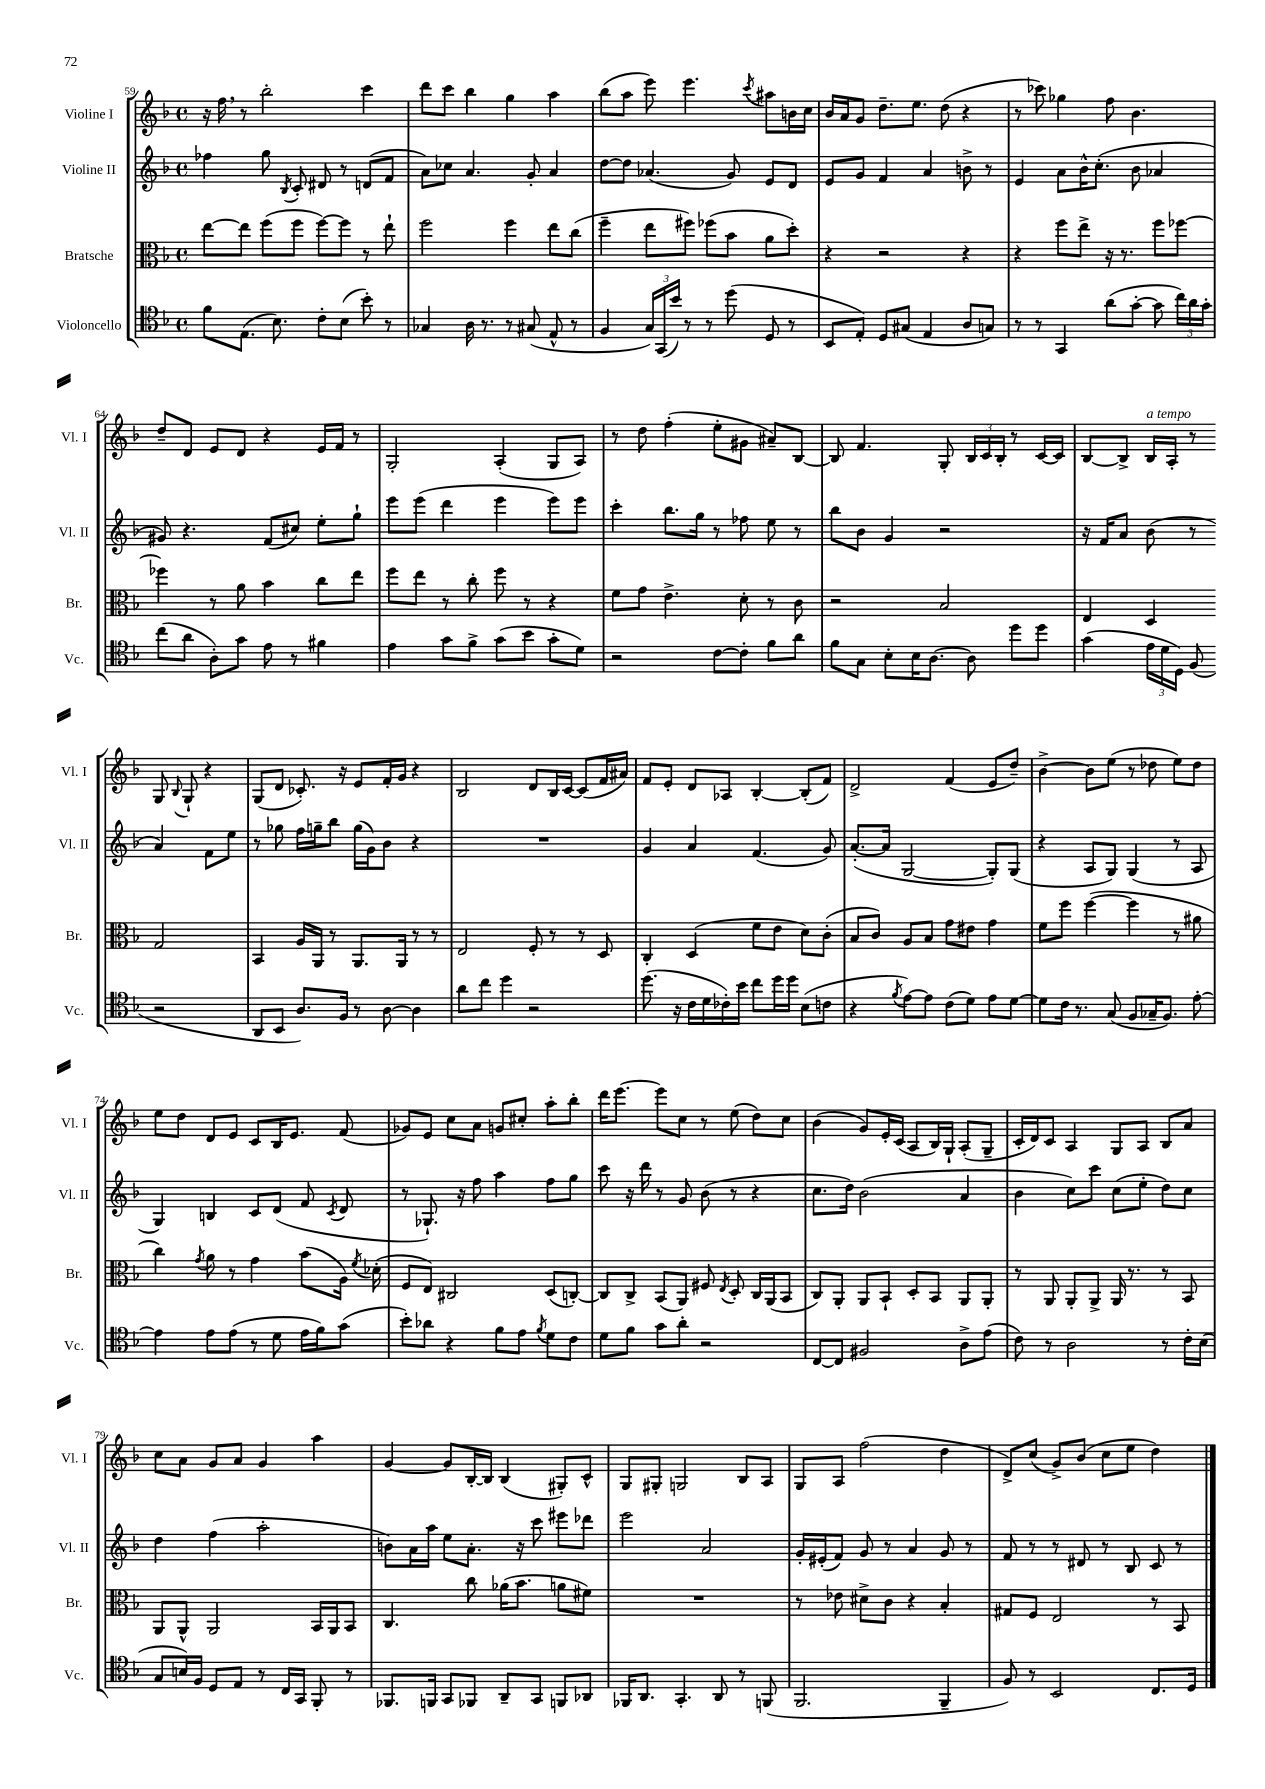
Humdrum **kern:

**kern	**kern	**kern	**kern
*part4	*part3	*part2	*part1
*staff4	*staff3	*staff2	*staff1
*I"Violoncello	*I"Bratsche	*I"Violine II	*I"Violine I
*I'Vc.	*I'Br.	*I'Vl. II	*I'Vl. I
*clefC4	*clefC3	*clefG2	*clefG2
*k[b-]	*k[b-]	*k[b-]	*k[b-]
*M4/4	*M4/4	*M4/4	*M4/4
*met(c)	*met(c)	*met(c)	*met(c)
=59	=59	=59	=59
8f\L	[8ee\L	4ff-X\	16r
.	.	.	16ff,\
(8.E\J	8ee\J]	.	8r
.	(8ff\L	8gg\	2bb-'\
8.B-\)	.	.	.
.	.	8qB-/	.
.	8ff\J	8c'/	.
8c'\L	[8ff\L)	8d#X/	.
(8B-\J	8ff\J]	8r	.
8b-'\)	8r	(8dn/L	4ccc\
8r	8ee`\	8f/J	.
=60	=60	=60	=60
4G-X/	2ff\	8a\L)	8ddd\L
.	.	8cc-X\J	8ccc\J
16A\	.	4.a/	4bb-\
8.r	.	.	.
8r	4ff\	.	4gg\
(8G#X/	.	8g'/	.
8E^^/	8ee\L	4a/	4aa\
8r	(8cc\J	.	.
=61	=61	=61	=61
4F/	4ff~\	[8dd\L	(8bb-\L
.	.	8dd\J]	8aa\J
24G/LL)	8ee\L	(4.a-X/	8eee\)
(24GG/	.	.	.
24b-/JJ)	.	.	.
8r	8ff#X\J)	.	4.eee\
8r	(8ff-X\L	.	.
(8dd\	8b-\J	8g/)	.
.	.	.	8qccc/
8D/	8a\L	8e/L	8aa#X\L
8r	8dd'\J)	8d/J	16bn\L
.	.	.	16cc\JJ
=62	=62	=62	=62
8BB-/L	4r	8e/L	16b-/LL
.	.	.	16a/J
8E'/J)	.	8g/J	8g/J
8D/L	2r	4f/	8.dd~\L
(8G#X/J	.	.	.
.	.	.	8.ee\J
4E/	.	4a/	.
.	.	.	(8dd\
8A/L	4r	8bn^\	4r
8Gn/J)	.	8r	.
=63	=63	=63	=63
8r	4r	4e/	8r
8r	.	.	8ccc-X\)
4GG/	8ff\L	8a\L	4gg-X\
.	8ee^\J	16b-^^\K	.
.	.	(8.cc'\J	.
(8a\L	16r	.	8ff\
.	8.r	.	.
[8g'\J	.	8b-\	4.b-\
8g\]	8ff\L	4a-X/	.
24cc\LL)	[8ff-X\J	.	.
24a\	.	.	.
24g'\JJ	.	.	.
!!LO:LB:g=z
=64	=64	=64	=64
(8cc\L	4ff-X\]	8g#X/)	8dd~/L
8a\J	.	4.r	8d/J
8A'\L)	8r	.	8e/L
8g\J	8a\	.	8d/J
8e\	4b-\	(8f/L	4r
8r	.	8cc#X/J)	.
4f#X\	8cc\L	8ee'\L	16e/LL
.	.	.	16f/JJ
.	8ee\J	8gg`\J	8r
=65	=65	=65	=65
4e\	8ff\L	8eee\L	2G'/
.	8ee\J	(8eee\J	.
8g\L	8r	4ddd\	.
8f^\J	8cc'\	.	.
(8g\L	8ff\	4eee\	(4A'/
8b-\J	8r	.	.
8g'\L	4r	8eee\L)	8G/L
8d\J)	.	8eee\J	8A/J)
=66	=66	=66	=66
2r	8f\L	4ccc'\	8r
.	8g\J	.	8dd\
.	4.e^\	8.bb-\L	(4ff'\
.	.	16gg\Jk	.
[8c\L	.	8r	8ee'\L
8c'\J]	8d'\	8ff-X\	8g#X\J
8f\L	8r	8ee\	8a#X~/L)
8a\J	8c\	8r	[8B-/J
=67	=67	=67	=67
8f\L	2r	8bb-\L	8B-/]
8G\J	.	8b-\J	4.f/
8B-'\L	.	4g/	.
16B-\K	.	.	.
[8.A\J	.	.	.
.	2B-/	2r	8G'/
8A\]	.	.	24B-/LL
.	.	.	24c/
.	.	.	24B-'/JJ
8dd\L	.	.	8r
8dd\J	.	.	[16c/LL
.	.	.	16c/JJ]
=68	=68	=68	=68
(4g\	4E/	16r	[8B-/L
.	.	16f/KL	.
.	.	8a/J	8B-^/J]
!	!	!	!LO:TX:a:i:t=a tempo
24e\LL	4D/	(8b-\	16B-/LL
24d\	.	.	.
.	.	.	16A'/JJ
24D\JJ)	.	.	.
(8F/	.	8r	8r
2r	2G/	4a/)	8G/
.	.	.	8qqB-/
.	.	.	8G`/
.	.	8f\L	4r
.	.	8ee\J	.
!!LO:LB:g=z
=69	=69	=69	=69
8AA/L	4BB-/	8r	(8G/L
8BB-/J	.	8gg-X\	8d/J
8.A/L)	16A/LL	16ff\LL	8.c-X'/)
.	16AA/JJ	16ggn~\J	.
.	8r	8bb-\J	.
16F/Jk	.	.	16r
8r	8.AA/L	(16gg\LL	8e/L
.	.	16g\J)	.
[8A\	.	8b-\J	16f'/L
.	16AA/Jk	.	16g/JJ
4A\]	8r	4r	4r
.	8r	.	.
=70	=70	=70	=70
8a\L	2E/	1r	2B-/
8cc\J	.	.	.
4dd\	.	.	.
2r	8F'/	.	8d/L
.	8r	.	16B-/L
.	.	.	[16c/JJ
.	8r	.	(8c/L]
.	8D/	.	16f/L
.	.	.	16a#X/JJ)
=71	=71	=71	=71
(8.dd\	4C'/	4g/	8f/L
.	.	.	8e'/J
16r	.	.	.
16c\LL	(4D/	4a/	8d/L
16d\	.	.	.
16c-X'\)	.	.	8A-X/J
16b-\JJ	.	.	.
8cc\L	8f\L	(4.f/	[4B-'/
16dd\L	8e\J	.	.
16dd\JJ	.	.	.
(8B-\L	8d\L)	.	(8B-'/L]
8cn\J	(8c'\J	8g/)	8f/J)
=72	=72	=72	=72
4r	8B-/L	([8.a'/L	2d^/
.	8c/J)	.	.
.	.	16a/Jk]	.
8qf/	.	.	.
[8e\L)	8A/L	[2G/	.
8e\J]	8B-/J	.	.
(8c\L	8g\L	.	(4f/
8d\J)	8e#X\J	.	.
8e\L	4g\	8G'/L])	8e/L
[8d\J	.	(8G/J	8dd~/J)
=73	=73	=73	=73
8d\L]	8f\L	4r	[4b-^\
16c\Jk	8ff\J	.	.
8.r	.	.	.
.	([4ff\	8A/L	8b-\L]
(8G/	.	8G/J)	(8ee\J
8F/L	4ff\]	(4G/	8r
16G-X~/K	.	.	8dd-X\
8.F/J)	.	.	.
.	8r	8r	8ee\L)
[8e'\	8a#X\	8A/	8dd-\J
!!LO:LB:g=z
=74	=74	=74	=74
4e\]	4cc\)	4G/)	8ee\L
.	.	.	8dd\J
.	8qg/	.	.
8e\L	8a\	4Bn/	8d/L
(8e\J	8r	.	8e/J
8r	4g\	8c/L	8c/L
8d\	.	(8d/J	16B-/K
.	.	.	8.e/J
16e\LL	(8b-\L	8f/	.
16f\J)	.	.	.
.	.	8qc/	.
(8g\J	16A\Jk)	8d/	(8f/
.	8qf/	.	.
.	(16d-X'\	.	.
=75	=75	=75	=75
8b-'\L)	8F/L	8r	8g-X/L)
8a-X\J	8E/J)	8.G-X`/)	8e/J
4r	2C#X/	.	8cc\L
.	.	16r	.
.	.	8ff\	8a\J
8f\L	.	4aa\	8gn/L
8e\J	.	.	8cc#X'/J
8qf/	.	.	.
8d\L	(8D/L	8ff\L	8aa'\L
8c\J	[8Cn'/J)	8gg\J	8bb-'\J
=76	=76	=76	=76
8d\L	8C/L]	8ccc\	16ddd\KL
.	.	.	[8.eee\J
8f\J	8C^/J	16r	.
.	.	16ddd\	.
8g\L	(8BB-/L	8r	8eee\L]
8a'\J	8AA/J)	8g/	8cc\J
2r	8F#X/	(8b-\	8r
.	8qE/	.	.
.	8D'/	8r	(8ee\
.	16C/LL	4r	8dd\L)
.	(16AA/J	.	.
.	8BB-/J	.	8cc\J
=77	=77	=77	=77
[8C/L	8C/L)	8.cc\L	(4b-\
8C/J]	8AA'/J	.	.
.	.	16dd\Jk)	.
2F#X/	8AA/L	(2b-\	8g/L)
.	8BB-`/J	.	16e'/L
.	.	.	(16c/JJ
.	8D'/L	.	8A/L
.	8BB-/J	.	16B-/L)
.	.	.	16G`/JJ
8A^\L	8AA/L	4a/	(8A'/L
(8e\J	8AA'/J	.	8G~/J
=78	=78	=78	=78
8c\)	8r	4b-\	16c'/LL
.	.	.	16d/J)
8r	8AA/	.	8c/J
2A\	8AA'/L	8cc\L)	4A/
.	8AA^/J	8ccc\J	.
.	16AA/	(8cc\L	8G/L
.	8.r	.	.
.	.	8ee'\J	8A/J
8r	8r	8dd\L)	8B-/L
16c'\LL	8BB-/	8cc\J	8a/J
(16B-\JJ	.	.	.
!!LO:LB:g=z
=79	=79	=79	=79
8G/L	8AA/L	4dd\	8cc\L
16Bn/L)	8AA^^/J	.	8a\J
16F/JJ	.	.	.
8D/L	2AA/	(4ff\	8g/L
8E/J	.	.	8a/J
8r	.	2aa'\	4g/
16C/LL	.	.	.
16GG/JJ	.	.	.
8FF'/	16BB-/LL	.	4aa\
.	16AA/J	.	.
8r	8BB-/J	.	.
=80	=80	=80	=80
8.FF-X/L	4.C/	8bn\L)	[4g/
.	.	16a\L	.
16FFn/Jk	.	16aa\JJ	.
8GG/L	.	8ee\L	8g/L]
8FF-X/J	8cc\	8.a'\J	[16B-'/L
.	.	.	16B-/JJ]
8AA~/L	(16a-X\KL	.	(4B-/
.	8.b-\J	16r	.
8GG/J	.	8ccc\	.
8FFn/L	8an\L	8eee#X\L	8G#X'/L)
8AA-X/J	8f#X\J)	8ddd-X\J	8c^^/J
=81	=81	=81	=81
16FF-X/KL	1r	2eee\	8G/L
8.AA/J	.	.	.
.	.	.	8G#X'/J
4.GG'/	.	.	2Gn/
.	.	2a/	.
8AA/	.	.	.
8r	.	.	8B-/L
(8FFn/	.	.	8A/J
=82	=82	=82	=82
2.FF/	8r	16g'/LL	8G/L
.	.	(16e#X'/J	.
.	8e-X\	8f/J)	8A/J
.	8d#X^\L	8g/	(2ff\
.	8c\J	8r	.
.	4r	4a/	.
4FF~/	4B-'/	8g/	4dd\
.	.	8r	.
=83	=83	=83	=83
8F/)	8G#X/L	8f/	8d^/L)
8r	8F/J	8r	(8cc/J
2BB-/	2E/	8r	8g^/L)
.	.	8d#X/	(8b-/J
.	.	8r	8cc\L
.	.	8B-/	8ee\J
8.C/L	8r	8c/	4dd\)
.	8BB-/	8r	.
16D/Jk	.	.	.
==	==	==	==
*-	*-	*-	*-
